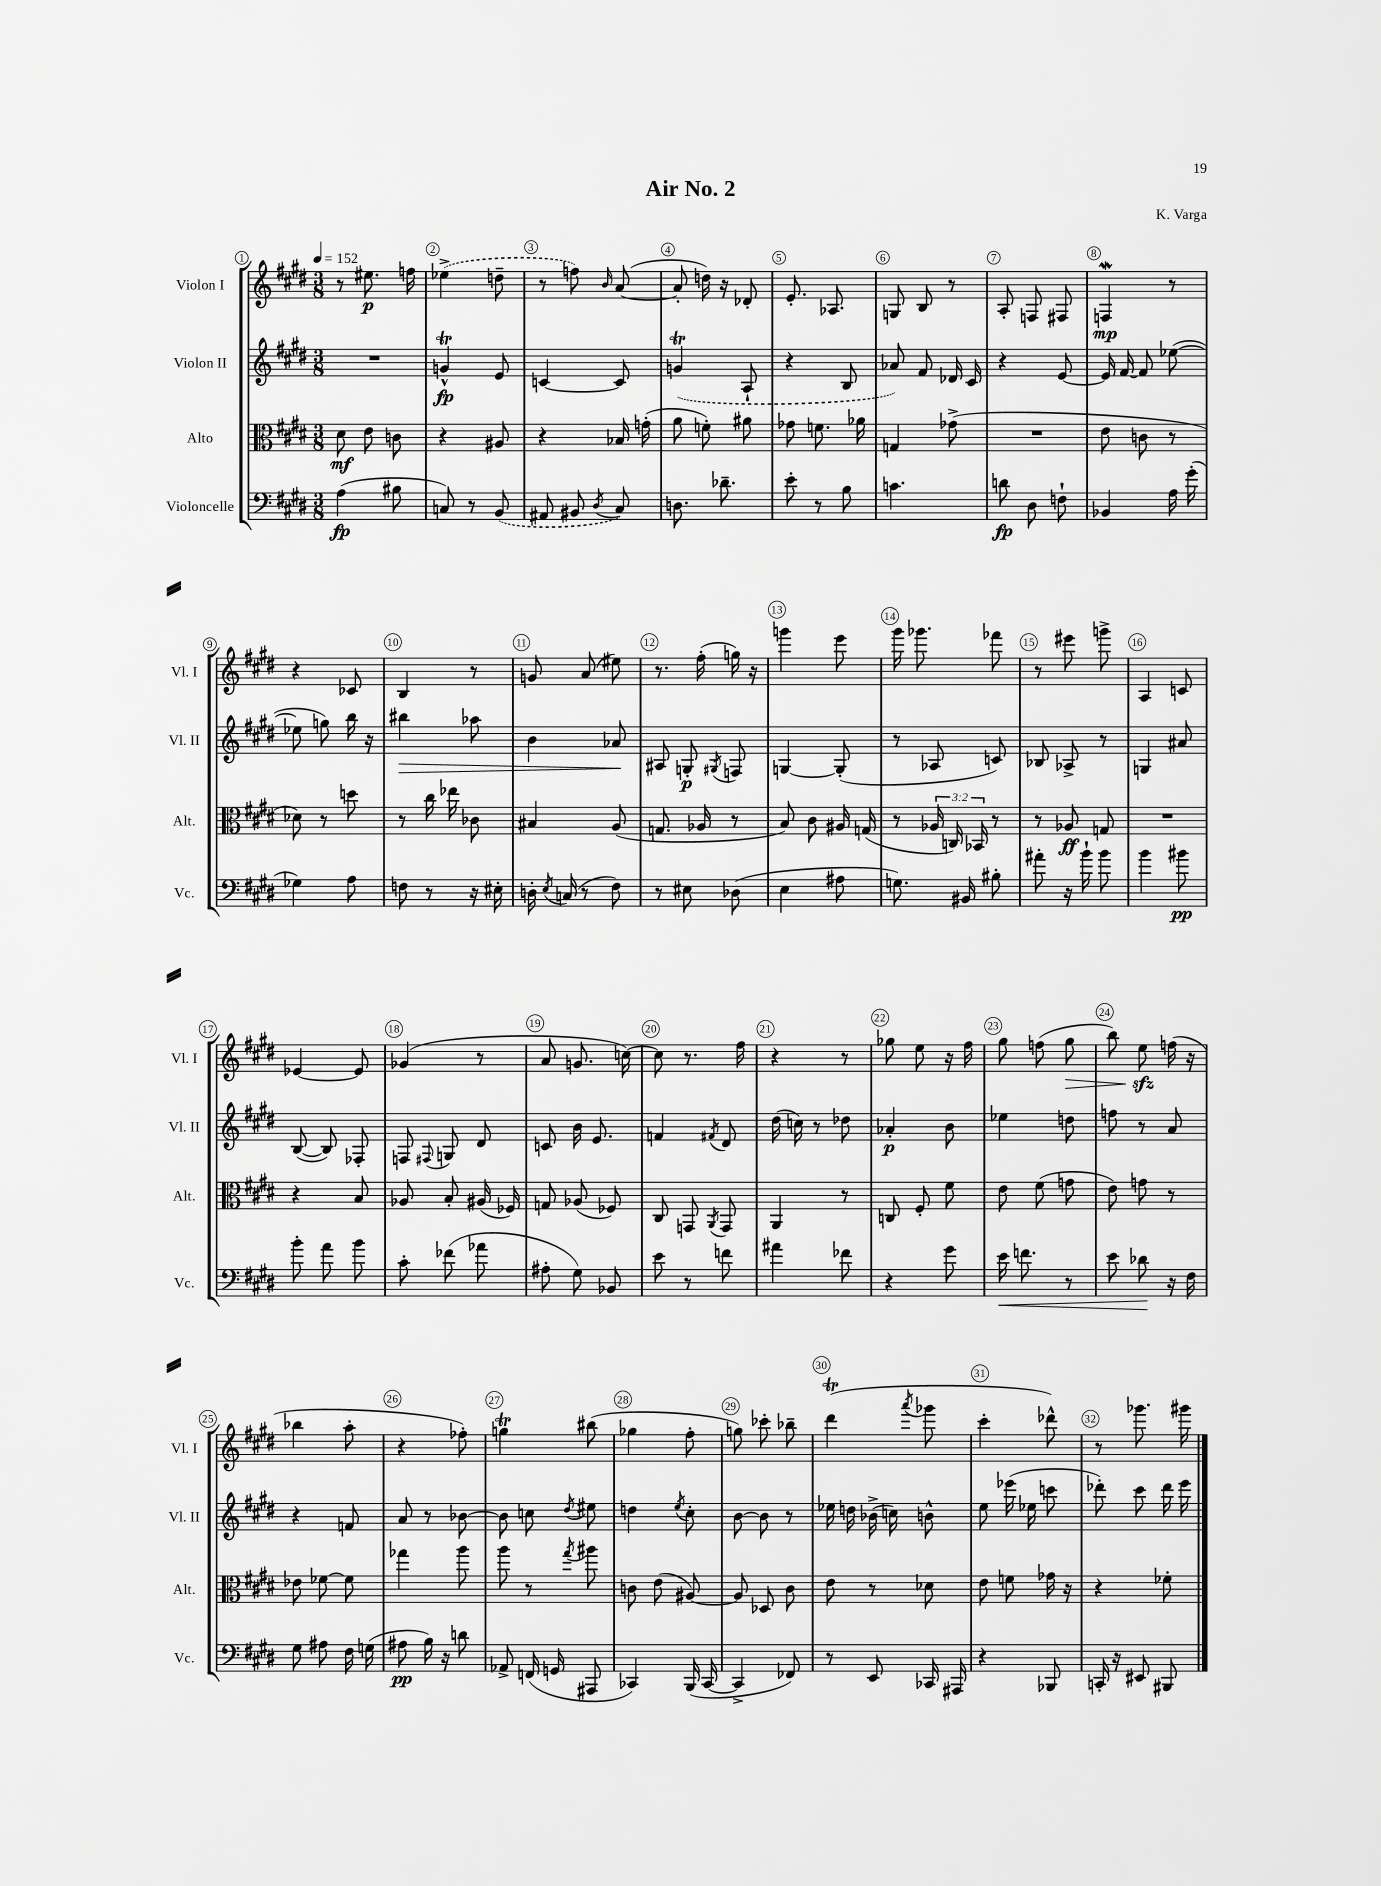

**kern	**kern	**kern	**kern
*staff4	*staff3	*staff2	*staff1
*clefF4	*clefC3	*clefG2	*clefG2
*k[f#c#g#d#]	*k[f#c#g#d#]	*k[f#c#g#d#]	*k[f#c#g#d#]
*M3/8	*M3/8	*M3/8	*M3/8
*MM152	*MM152	*MM152	*MM152
(4A\	8d#\	4.r	8r
.	8e\	.	8.ee#\
8B#\	8c\	.	.
.	.	.	16ff\
=	=	=	=
8C/)	4r	4g^^/	(4ee-^\
8r	.	.	.
(8BB/	8A#/	8e/	8dd~\
=	=	=	=
8AA#/	4r	[4c/	8r
8BB#/	.	.	8ff\)
8qD#/	.	.	16qqb/
8C#/)	16B-/	8c/]	([8a/
.	(16g'\	.	.
=	=	=	=
8.D\	8a\	(4g/	8a'/]
.	8f'\)	.	16dd\)
8.d-~\	.	.	16r
.	8a#\	8A`/	8d-'/
=	=	=	=
8e'\	8g-\	4r	8.e'/
8r	8.f\	.	.
.	.	.	8.A-/
8B\	.	8B/	.
.	16a-\	.	.
=	=	=	=
4.c\	4G/	8a-/)	8G/
.	.	8f#/	8B/
.	(8g-^\	16d-/	8r
.	.	16c#/	.
=	=	=	=
8d\	4.r	4r	8A'/
8D#\	.	.	8F/
8F`\	.	[8e/	8F#/
=	=	=	=
4BB-/	8e\	16e/]	4F/
.	.	[16f#/	.
.	8c\	8f#/]	.
16A\	8r	([8ee-\	8r
(16g#'\	.	.	.
=	=	=	=
4G-\)	8d-\)	8ee-\]	4r
.	8r	8gg\)	.
8A\	8dd\	16bb\	8c-/
.	.	16r	.
=	=	=	=
8F\	8r	4bb#\	4B/
8r	16cc#\	.	.
.	16ee-\	.	.
16r	8c-\	8aa-\	8r
16E#'\	.	.	.
=	=	=	=
16D'\	4B#/	4b\	8g/
8qE/	.	.	.
(16C/	.	.	.
8r	.	.	(8a/
8F#\)	(8A/	8a-/	8ee#\)
=	=	=	=
8r	8.G/	8A#/	8.r
8E#\	.	8G'/	.
.	16A-/	.	(16ff#'\
.	.	8qG#/	.
(8D-\	8r	8F/	16gg\)
.	.	.	16r
=	=	=	=
4E\	8B/)	[4G/	4ggg\
.	8c#\	.	.
8A#\	16A#/	(8G'/]	8eee\
.	(16G/	.	.
=	=	=	=
8.G\)	8r	8r	16ggg#\
.	.	.	8.ggg-\
.	24A-/	8A-/	.
.	24C/)	.	.
16BB#/	.	.	.
.	24BB-/	.	.
8B#'\	8r	8c/)	8fff-\
=	=	=	=
8a#'\	8r	8B-/	8r
16r	8A-/	8A-^/	8eee#\
16b`\	.	.	.
8b\	8G/	8r	8ggg^\
=	=	=	=
4b\	4.r	4G/	4A/
8b#\	.	8a#/	8c/
=	=	=	=
8b'\	4r	([8B/	[4e-/
8a\	.	8B/])	.
8b\	8B/	8F-'/	8e-/]
=	=	=	=
8c#'\	8A-/	8F/	(4g-/
.	.	8qqF#/	.
(8f-\	8B'/	8G/	.
8a-\	(16A#/	8d#/	8r
.	16F-/)	.	.
=	=	=	=
8A#'\	8G/	8c/	8a/
8G#\)	(8A-/	16b\	8.g/
.	.	8.e/	.
8BB-/	8F-/)	.	.
.	.	.	[16cc\)
=	=	=	=
8e\	8C#/	4f/	8cc\]
8r	8GG/	.	8.r
.	8qAA/	8qf#/	.
8f\	8GG/	8d#/	.
.	.	.	16ff#\
=	=	=	=
4a#\	4AA/	(16dd#\	4r
.	.	16cc\)	.
.	.	8r	.
8f-\	8r	8dd-\	8r
=	=	=	=
4r	8C/	4a-'/	8gg-\
.	8F#'/	.	8ee\
8g#\	8f#\	8b\	16r
.	.	.	16ff#\
=	=	=	=
16e\	8e\	4ee-\	8gg#\
8.f\	.	.	.
.	(8f#\	.	(8ff\
8r	8g\	8dd\	8gg#\
=	=	=	=
8e\	8e\)	8ff\	8bb\)
8d-\	8g\	8r	8ee\
16r	8r	8a/	(16ff\
16F#\	.	.	16r
=	=	=	=
8G#\	8e-\	4r	4bb-\
8A#\	[8f-\	.	.
16F#\	8f-\]	8f/	8aa'\
(16G\	.	.	.
=	=	=	=
8A#\	4gg-\	8a/	4r
16B\)	.	8r	.
16r	.	.	.
8d\	8aa\	[8b-\	8ff-'\)
=	=	=	=
8AA-^/	8aa\	8b-\]	4gg\
(16FF/	8r	8cc\	.
16GG/	.	.	.
.	8qgg#/	8qdd#/	.
8AAA#/	8aa#\	8ee#\	(8bb#\
=	=	=	=
4CC-/)	8c\	4dd\	4gg-\
.	(8e\	.	.
.	.	8qee/	.
(16BBB/	[8A#/)	8cc#'\	8ff#'\
[16CC-/	.	.	.
=	=	=	=
4CC-^/]	8A#/]	[8b\	8gg\)
.	8D-/	8b\]	8ccc-'\
8FF-/)	8c#\	8r	8bb-~\
=	=	=	=
8r	8e\	16ee-\	(4ddd#\
.	.	16dd\	.
8EE/	8r	(16b-^\	.
.	.	16cc\)	.
.	.	.	8qaaa/
16CC-/	8d-\	8b^^\	8ggg-\
16AAA#/	.	.	.
=	=	=	=
4r	8e\	8ee\	4ccc#'\
.	8f\	(16eee-\	.
.	.	16ee-\	.
8BBB-/	16g-\	8ccc\	8ddd-^^\)
.	16r	.	.
=	=	=	=
16CC'/	4r	8ddd-'\)	8r
16r	.	.	.
8EE#/	.	8ccc#\	8.ggg-\
8BBB#/	8f-'\	16ddd-\	.
.	.	16eee\	16ggg#\
==	==	==	==
*-	*-	*-	*-
